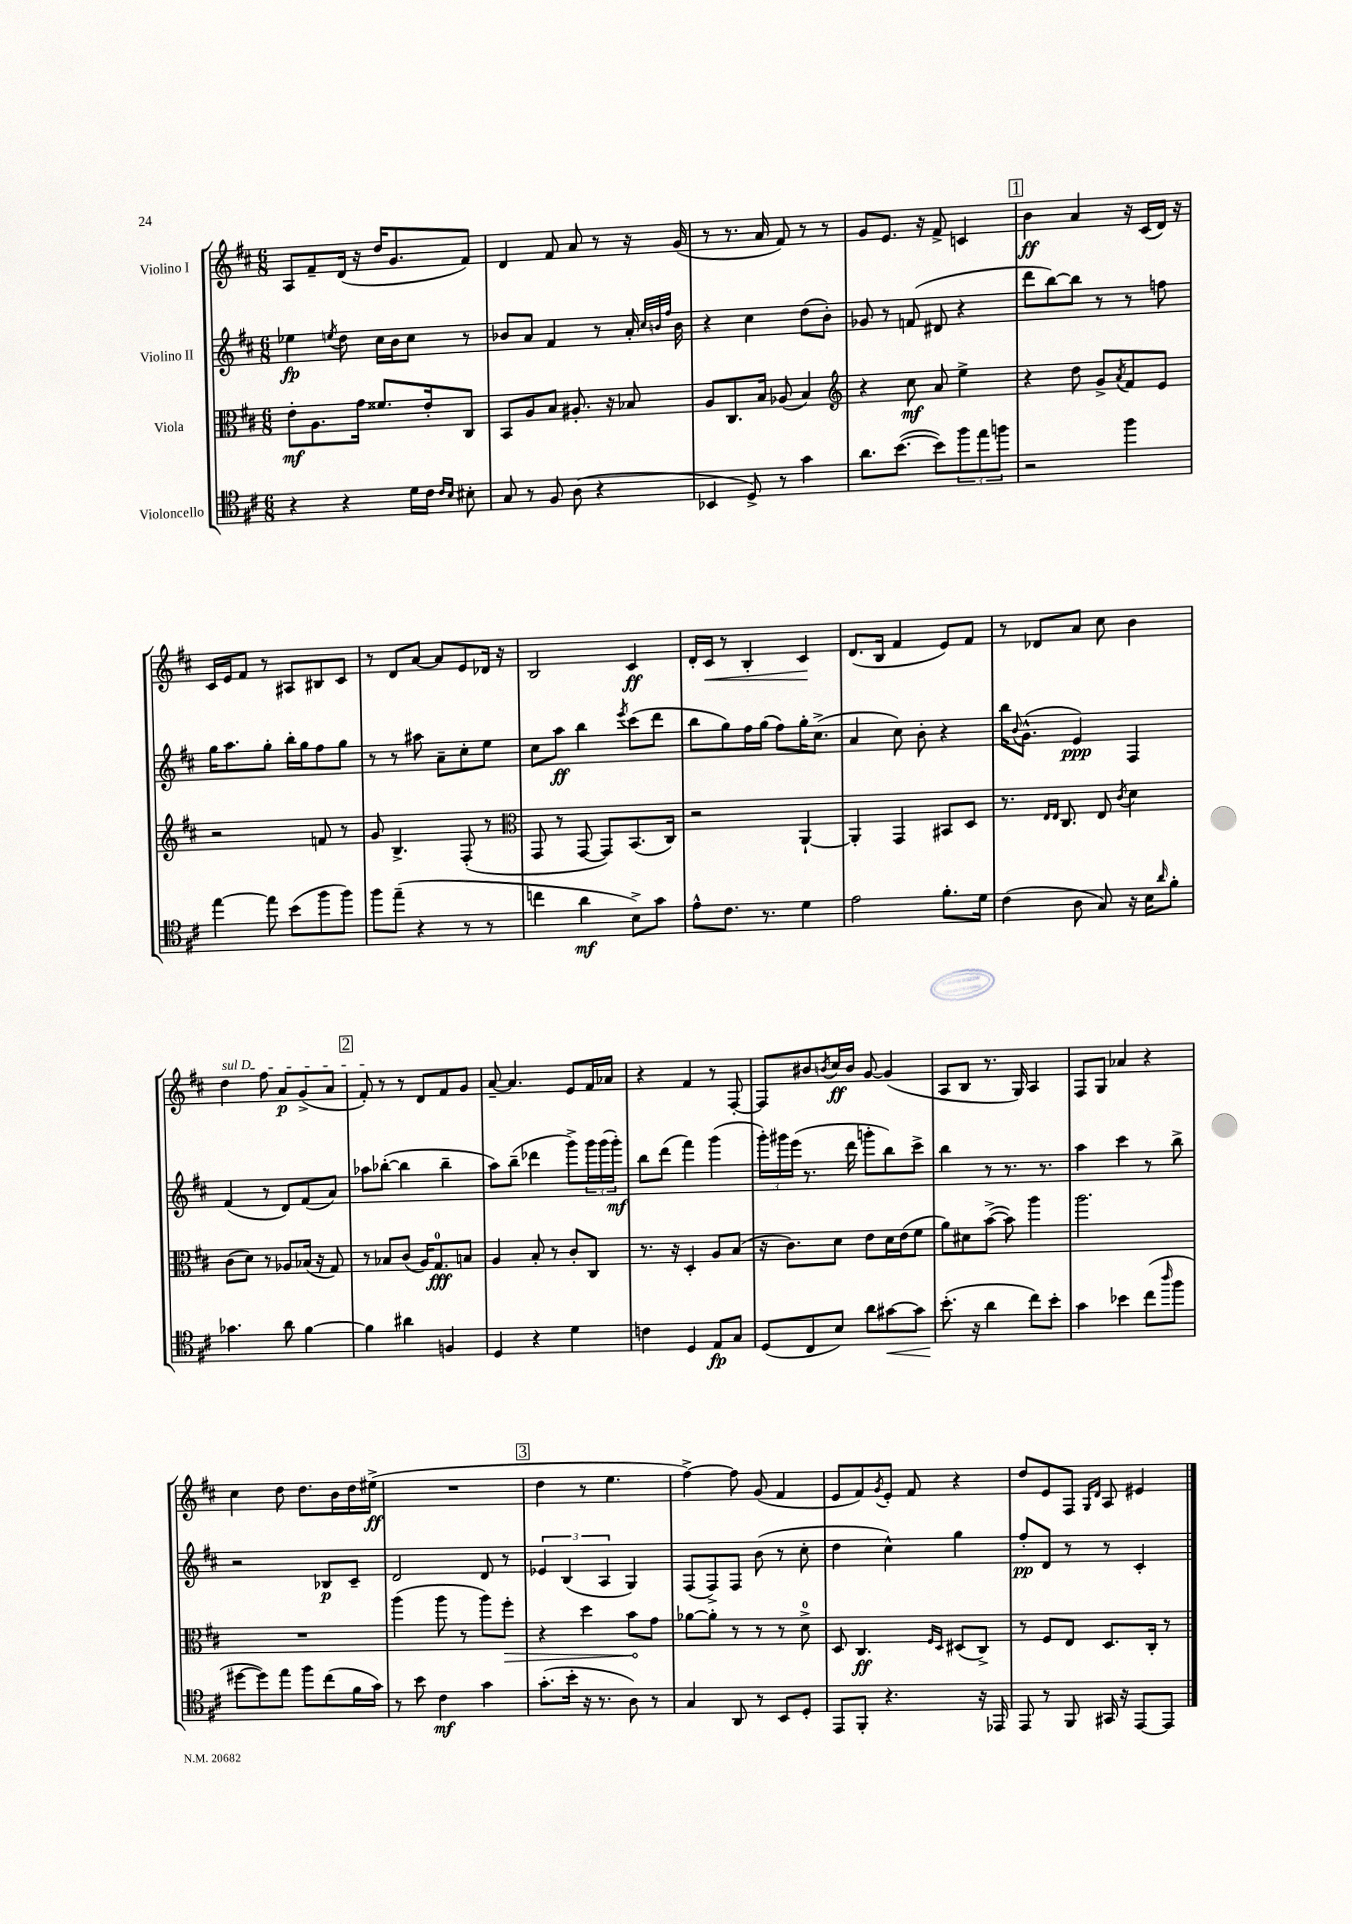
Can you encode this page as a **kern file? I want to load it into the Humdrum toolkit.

**kern	**kern	**kern	**kern
*staff4	*staff3	*staff2	*staff1
*clefC4	*clefC3	*clefG2	*clefG2
*k[f#c#]	*k[f#c#]	*k[f#c#]	*k[f#c#]
*M6/8	*M6/8	*M6/8	*M6/8
4r	8e'	4ee-	8A
.	8.A	.	8f#~
.	.	8qee	.
4r	.	8dd	(16d
.	16g	.	16r
.	8.f##	16cc#	16dd
.	.	16b	8.g
16d	.	8cc#	.
16c#	16e'	.	.
16qqc#	.	.	.
16qqB	.	.	.
8B#'	8C#	8r	8f#)
=	=	=	=
8G	8BB	8b-	4d
8r	8A	8a	.
8F#	8B	4f#	8f#
(8A	8.A#'	.	8a
4r	.	8r	8r
.	16r	.	.
.	8B-	16a'	16r
.	.	32qqcc#	.
.	.	32qqb	.
.	.	32qqff#	.
.	.	16b	(16g
=	=	=	=
4BB-	8A	4r	8r
.	8.C#	.	8.r
8D^)	.	4cc#	.
.	16B	.	16a
8r	(8A-	.	8f#)
4g	4B)	(8dd	8r
.	.	8b')	8r
=	=	=	=
*	*clefG2	*	*
8.a	4r	8g-	8g
.	.	8r	8.e
([8.b	.	.	.
.	8cc#	(8f	.
.	.	.	16r
8b])	8a	8d#	8f#^
12ff#	4ee^	4r	4c
12ee	.	.	.
12ff	.	.	.
=	=	=	=
2r	4r	8ddd	4b
.	.	[8bb)	.
.	8dd	8bb]	4a
.	8g^	8r	.
.	8qa	.	.
4ff#	8f#	8r	16r
.	.	.	(16c#
.	8e	8ff	16d)
.	.	.	16r
=	=	=	=
[4ee	2r	16gg	16c#
.	.	8.aa	16e
.	.	.	8f#
8ee]	.	8gg'	8r
(8b	.	16bb'	8A#
.	.	16gg	.
8ff#	8f	8ff#	8B#
8ff#)	8r	8gg	8c#
=	=	=	=
8ff#	8g	8r	8r
(8ee~	4.B^	8r	8d
4r	.	8aa#	[8a
.	.	8a~	8a]
8r	(8F#'	8cc#'	8e
8r	8r	8ee	16d-
.	.	.	16r
=	=	=	=
*	*clefC3	*	*
4cc	8GG	8cc#	2B
.	8r	8aa	.
4a	[8GG	4bb	.
.	8GG])	.	.
.	.	8qeee	.
8B^)	(8.BB	(8ccc#	4c#
8g	.	8ddd	.
.	16C#)	.	.
=	=	=	=
8e^^	2r	8bb	16d'
.	.	.	16c#
8.c#	.	8gg)	8r
.	.	16ff#	4B'
8.r	.	(16gg	.
.	.	8ff#)	.
4d	[4AA`	16gg'	4c#
.	.	(8.cc#^	.
=	=	=	=
2e	4AA']	4a	(8.d
.	.	.	16B
.	4GG	8cc#)	4f#
.	.	8b'	.
8.f#'	8BB#	4r	8e)
.	8D	.	8f#
16d	.	.	.
=	=	=	=
(4c#	8.r	16bb	8r
.	.	8qqb	.
.	.	(8.g^^	.
.	.	.	8d-
.	16qqE	.	.
.	16qqE	.	.
.	8.C#	.	.
8A	.	4e)	8a
8G)	8E	.	8cc#
.	8qc#	.	.
16r	4d	4F#	4b
16B	.	.	.
16qqa	.	.	.
8f#'	.	.	.
=	=	=	=
4.g-	(8c#	(4f#	4dd
.	8d)	.	.
.	8r	8r	8ff#
8a	8A-	8d)	8a
[4f#	(16B-	(8f#	(8g^
.	16r	.	.
.	8G)	8a)	8a
=	=	=	=
4f#]	8r	8aa-	8f#')
.	8B-	([8bb-'	8r
4a#	(8c#	4bb-]	8r
.	16A)	.	8d
.	8.G	.	.
4F	.	4bb-~	8f#
.	8B	.	8g
=	=	=	=
4D	4A	8aa)	[8a~
.	.	(8bb~	4.a]
4r	8B'	4ddd-	.
.	8r	.	.
4d	8c#'	8ggg^)	8e
.	8C#	24ggg	16f#
.	.	(24ggg	.
.	.	.	16a-
.	.	24ggg')	.
=	=	=	=
4c	8.r	8bb	4r
.	.	(8ddd	.
.	16r	.	.
4D	4D'	4fff#)	4f#
8E	8A	(4ggg	8r
8G	(8B	.	[8F#'
=	=	=	=
(8D	16r	24ggg')	8F#]
.	.	24ggg#	.
.	8.c#)	.	.
.	.	(24eee	.
8C#	.	8.r	8b#
.	.	.	8qb
8B)	8d	.	16cc#
.	.	16ddd	16b
8a	8e	8ggg'	[8g
[8g#	16d	8bb)	(4g]
.	(16e	.	.
8g#]	8f#	8ccc#^	.
=	=	=	=
(8.b'	8a)	4bb	8A
.	8d#	.	8B
16r	.	.	.
4a	([8b^	8r	8.r
.	8b])	8.r	.
.	.	.	16G)
8cc#)	4aa	.	4A
.	.	8.r	.
8b'	.	.	.
=	=	=	=
4g	2.aa	4aa	8F#
.	.	.	8G
4b-	.	4ccc#	4a-
(8cc#	.	8r	4r
16qqaa	.	.	.
8ff#	.	8bb^	.
=	=	=	=
[8dd#	2.r	2r	4cc#
8dd#])	.	.	.
8ee	.	.	8dd
8ff#	.	.	8.dd
(8cc#	.	8B-	.
.	.	.	16b
16f#	.	8c#~	16dd
16g)	.	.	(16ee#^
=	=	=	=
8r	(4aa	2d	2.r
8b	.	.	.
4c#	8aa	.	.
.	8r	.	.
4g	8aa)	8d	.
.	8ff#'	8r	.
=	=	=	=
(8.g'	4r	6e-	4dd
.	.	(6B	.
16b'	.	.	.
16r	4dd	.	8r
8.r	.	.	.
.	.	6A	.
.	.	.	4.ee
8A)	8b	4G)	.
8r	8g	.	.
=	=	=	=
4G	[8a-	(8F#	[4ff#^)
.	8a-']	8F#^)	.
8AA	8r	8F#	8ff#]
8r	8r	(8b	(8g
8BB	8r	8r	4f#
8D'	8d^	8cc#'	.
=	=	=	=
8EE	8D	4dd	8e
8FF#'	4.C#	.	8f#)
.	.	.	8qg
4.r	.	4cc#^^)	8e'
.	.	.	8f#
.	16qqF#	.	.
.	16qqD	.	.
.	(8D#	4gg	4r
16r	8C#^)	.	.
16EE-	.	.	.
=	=	=	=
8EE	8r	8ff#'	8dd
8r	8F#	8d	8e
8FF#	8E	8r	8F#
.	.	.	16qqG
.	.	.	16qqd
16GG#	8.D	8r	8A
16r	.	.	.
[8EE	.	4c#'	4e#
.	16C#'	.	.
8EE]	8r	.	.
==	==	==	==
*-	*-	*-	*-
